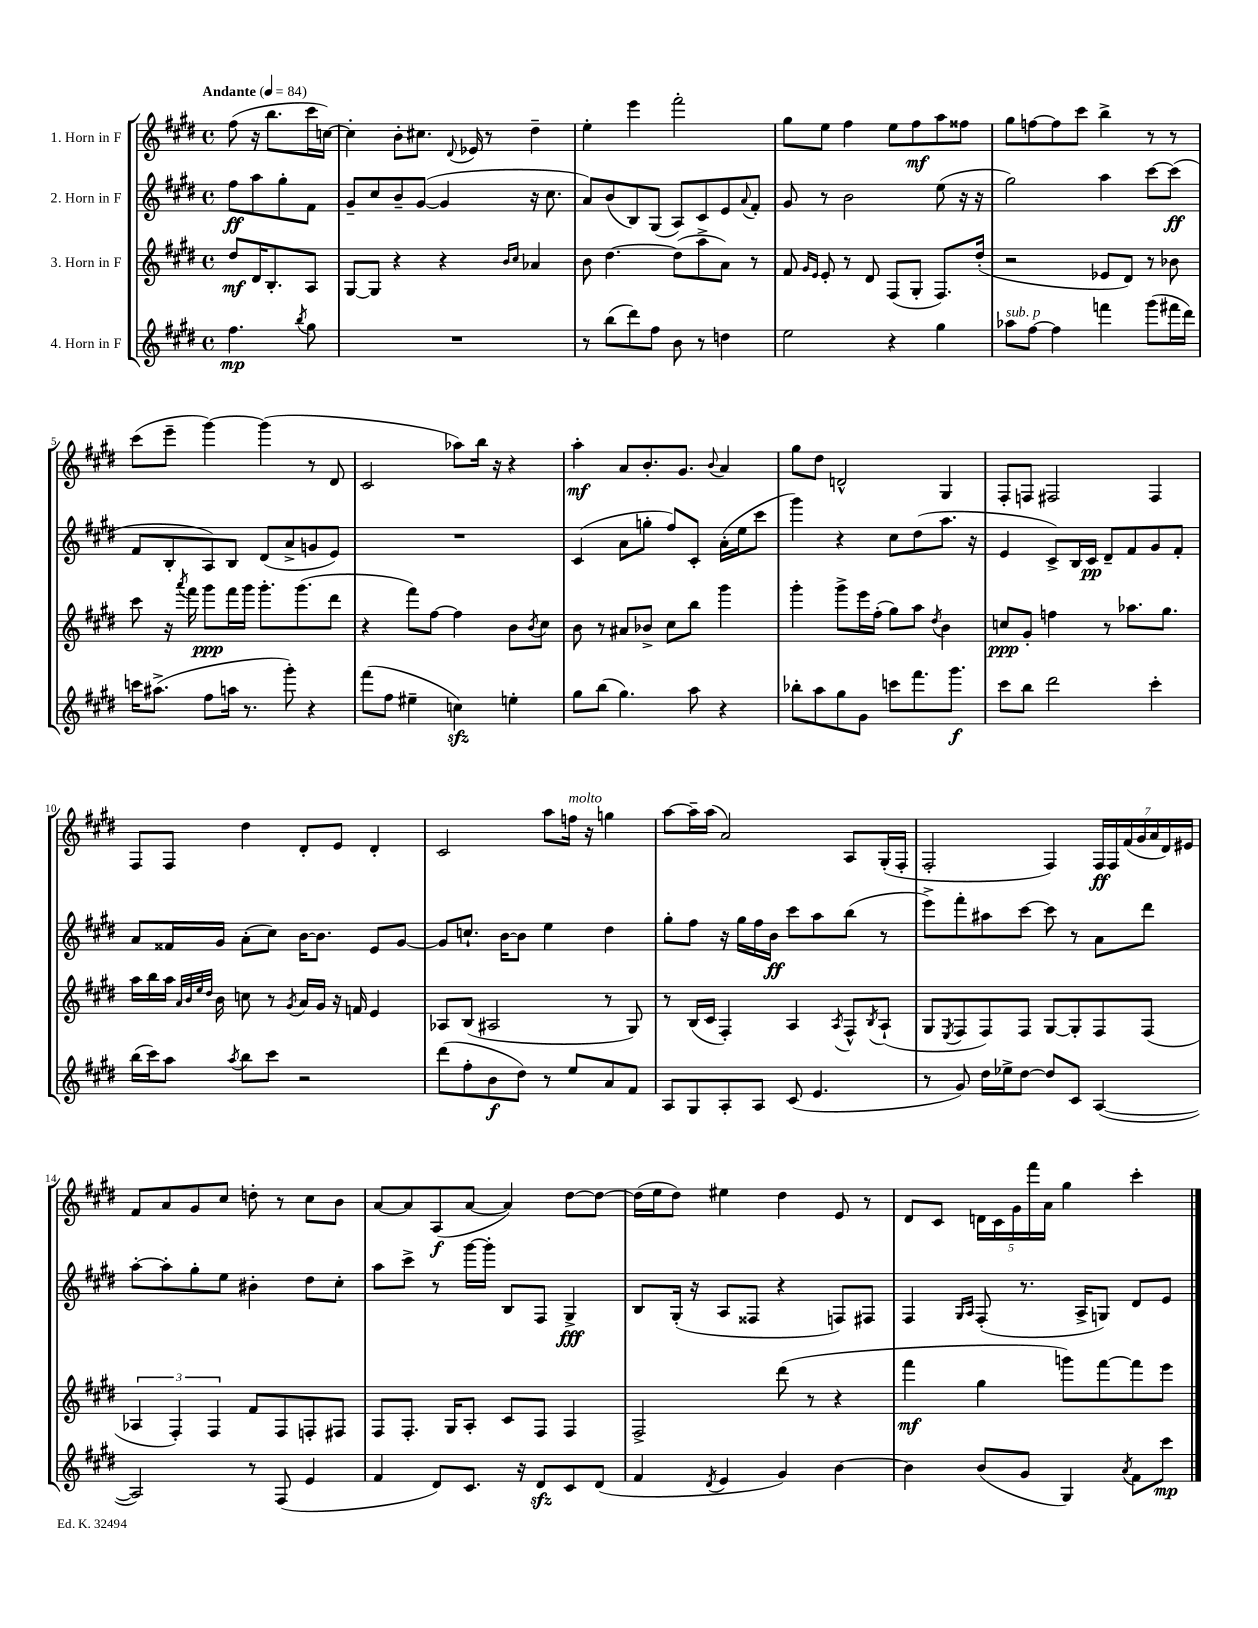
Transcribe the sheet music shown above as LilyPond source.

<<
\new StaffGroup <<
\new Staff = "s0" \with { instrumentName = "1. Horn in F" } {
    \clef treble \key e \major \defaultTimeSignature \time 4/4 \partial 2 \tempo "Andante" 4 = 84
    fis''8( r16 b''8. cis'''16 c''16~) |
    c''4-. b'8-. cis''8. \appoggiatura { dis'8 } ees'16 r8 dis''4-- |
    e''4-. e'''4 fis'''2-. |
    gis''8 e''8 fis''4 e''8 fis''8\mf a''8 fisis''8 |
    gis''8 f''8~ f''8 cis'''8 b''4-> r8 r8 |
    cis'''8( e'''8-- gis'''4~) gis'''4( r8 dis'8 |
    cis'2 aes''8) b''16 r16 r4 |
    a''4-.\mf a'8 b'8.-. gis'8. \appoggiatura { b'8 } a'4 |
    gis''8 dis''8 d'2-^ gis4 |
    fis8-. f8 fis2 fis4 |
    fis8 fis8 dis''4 dis'8-. e'8 dis'4-. |
    cis'2 a''8 f''16^\markup { \italic "molto" } r16 g''4 |
    a''8~ a''16-- a''16( a'2) a8 gis16-.( fis16-. |
    fis2-. fis4) \tuplet 7/4 { fis16\ff fis16 fis'16( gis'16 a'16 dis'16) eis'16 } |
    fis'8 a'8 gis'8 cis''8 d''8-. r8 cis''8 b'8 |
    a'8~ a'8 a8\f( a'8~ a'4) dis''8~ dis''8~ |
    dis''16( e''16 dis''8) eis''4 dis''4 e'8 r8 |
    dis'8 cis'8 \tuplet 5/4 { d'16 cis'16 gis'16 fis'''16 a'16 } gis''4 cis'''4-. \bar "|." |
}
\new Staff = "s1" \with { instrumentName = "2. Horn in F" } {
    \clef treble \key e \major \defaultTimeSignature \time 4/4 \partial 2
    fis''8\ff a''8 gis''8-. fis'8 |
    gis'8-- cis''8 b'8-- gis'8~( gis'4 r16 cis''8. |
    a'8) b'8( b8) gis8( a8) cis'8 e'8 \appoggiatura { a'8 } fis'8-. |
    gis'8 r8 b'2 e''8( r16 r16 |
    gis''2) a''4 cis'''8~ cis'''8\ff( |
    fis'8 b8-. a8) b8 dis'8( a'8-> g'8 e'8) |
    R1 |
    cis'4( a'8 g''8-. fis''8) cis'8-. a'16-.( e''16 cis'''8 |
    gis'''4) r4 cis''8 dis''8( a''8. r16 |
    e'4 cis'8->) b16 cis'16\pp dis'8-- fis'8 gis'8 fis'8-. |
    a'8 fisis'16 gis'16 a'8-.( cis''8) b'16~ b'8. e'8 gis'8~ |
    gis'8 c''8.-! b'16~ b'8 e''4 dis''4 |
    gis''8-. fis''8 r16 gis''16 fis''16 b'16\ff cis'''8 a''8 b''8( r8 |
    e'''8->) fis'''8-. ais''8 cis'''8~ cis'''8 r8 a'8 dis'''8 |
    a''8~-. a''8-. gis''8-. e''8 bis'4-. dis''8 cis''8-. |
    a''8 cis'''8-> r8 gis'''16~ gis'''16-. b8 fis8 gis4->\fff |
    b8 gis16-.( r16 a8 fisis8 r4 f8) fis8 |
    fis4 \grace { gis16 a16 } fis8-.( r8. a16-> g8) dis'8 e'8 \bar "|." |
}
\new Staff = "s2" \with { instrumentName = "3. Horn in F" } {
    \clef treble \key e \major \defaultTimeSignature \time 4/4 \partial 2
    dis''8\mf dis'16 b8.-. a8 |
    gis8~ gis8 r4 r4 \grace { b'16 cis''16 } aes'4 |
    b'8 dis''4.~ dis''8( a''8-> a'8) r8 |
    fis'8 \grace { gis'16 e'16 } e'8-. r8 dis'8 fis8( gis8-. fis8.) dis''16-.( |
    r2 ees'8 dis'8) r8 bes'8 |
    cis'''8 r16 \acciaccatura { a'''8 } fis'''16 gis'''8\ppp fis'''16 gis'''16 gis'''8.-. gis'''8.( dis'''8 |
    r4 fis'''8) fis''8~ fis''4 b'8 \acciaccatura { b'8 } cis''8 |
    b'8 r8 ais'8 bes'8-> cis''8 b''8 gis'''4 |
    gis'''4-. gis'''8-> e'''16 fis''16-.( gis''8) a''8 \acciaccatura { dis''8 } b'4 |
    c''8\ppp gis'8-. f''4 r8 aes''8. gis''8. |
    a''16 b''16 a''16 \grace { a'32 b'32 e''32 dis''32 } b'16 c''8 r8 \acciaccatura { gis'8 } a'16 gis'16 r16 f'16 e'4 |
    aes8 b8( ais2 r8 gis8) |
    r8 b16( cis'16 fis4-.) a4 \acciaccatura { a8 } fis8-^ \acciaccatura { b8 } a8-!( |
    gis8 \acciaccatura { e8 } fis8 fis8) fis8 gis8~ gis8-. fis8 fis8( |
    \tuplet 3/2 { aes4 fis4-.) fis4 } fis'8 fis8 f8-. fis8 |
    fis8 fis8.-. gis16 a8-. cis'8 fis8 fis4 |
    fis2-> dis'''8( r8 r4 |
    fis'''4\mf gis''4 g'''8) fis'''8~ fis'''8 e'''8 \bar "|." |
}
\new Staff = "s3" \with { instrumentName = "4. Horn in F" } {
    \clef treble \key e \major \defaultTimeSignature \time 4/4 \partial 2
    fis''4.\mp \acciaccatura { b''8 } gis''8 |
    R1 |
    r8 b''8( dis'''8) fis''8 b'8 r8 d''4 |
    e''2 r4 gis''4 |
    aes''8^\markup { \italic "sub. p" } fis''8~ fis''4 f'''4 gis'''8( fis'''16 dis'''16) |
    c'''16 ais''8.->( fis''8 a''16 r8. gis'''8-.) r4 |
    fis'''8( fis''8 eis''4-- c''4\sfz) e''4-. |
    gis''8 b''8( gis''4.) a''8 r4 |
    bes''8-. a''8 gis''8 gis'8 c'''8 fis'''8. gis'''8.\f |
    cis'''8 b''8 dis'''2 cis'''4-. |
    b''16( cis'''16) a''8 \acciaccatura { a''8 } b''8 cis'''8 r2 |
    dis'''8( fis''8-. b'8\f dis''8) r8 e''8 a'8 fis'8 |
    a8 gis8 a8-. a8 cis'8( e'4. |
    r8 gis'8) dis''16 ees''16-> dis''8~ dis''8 cis'8 a4~( |
    a2) r8 fis8( e'4 |
    fis'4 dis'8) cis'8. r16 dis'8\sfz cis'8 dis'8( |
    fis'4 \acciaccatura { dis'8 } e'4 gis'4) b'4~ |
    b'4 b'8( gis'8 gis4) \acciaccatura { a'8 } fis'8 cis'''8\mp \bar "|." |
}
>>
>>
